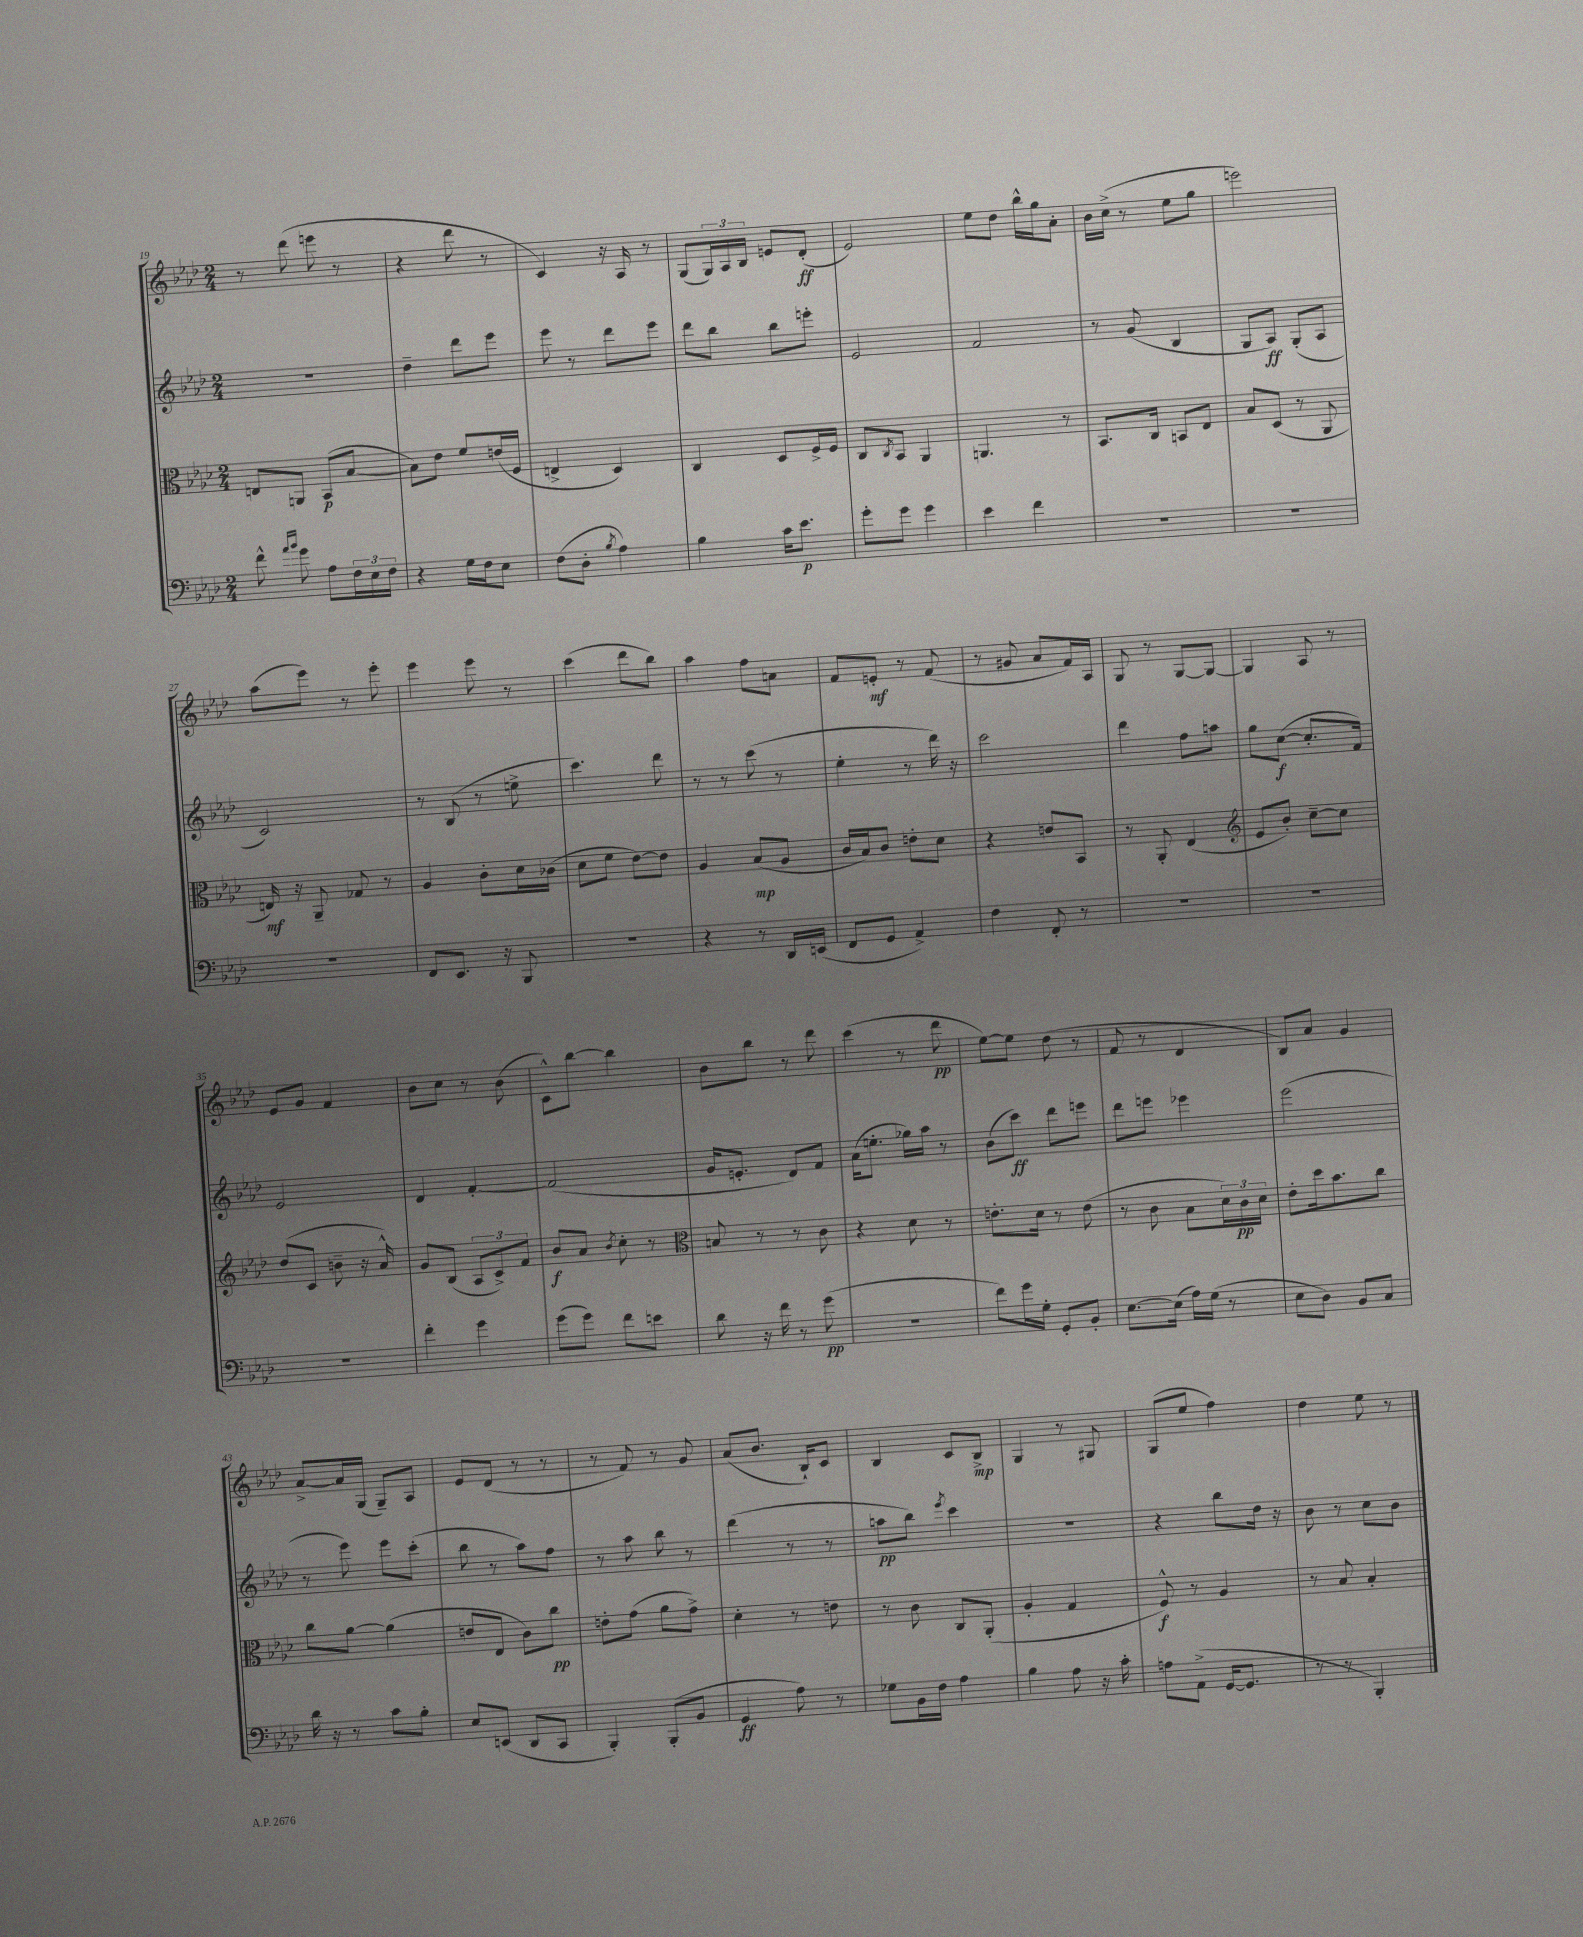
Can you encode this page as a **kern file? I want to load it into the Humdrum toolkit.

**kern	**dynam	**kern	**dynam	**kern	**dynam	**kern	**dynam
*part4	*part4	*part3	*part3	*part2	*part2	*part1	*part1
*staff4	*staff4	*staff3	*staff3	*staff2	*staff2	*staff1	*staff1
*clefF4	*	*clefC3	*	*clefG2	*	*clefG2	*
*k[b-e-a-d-]	*	*k[b-e-a-d-]	*	*k[b-e-a-d-]	*	*k[b-e-a-d-]	*
*M2/4	*	*M2/4	*	*M2/4	*	*M2/4	*
=19	=19	=19	=19	=19	=19	=19	=19
8f^^\	.	8En/L	.	2r	.	8r	.
16qqa-/LL	.	.	.	.	.	.	.
16qqb-/JJ	.	.	.	.	.	.	.
8g\	.	8AAn/J	.	.	.	(8ddd-\	.
8A-\L	.	(8BB-/L	p	.	.	8eeen\	.
24F\L	.	[8B-/J	.	.	.	8r	.
24E-\	.	.	.	.	.	.	.
24F\JJ	.	.	.	.	.	.	.
=20	=20	=20	=20	=20	=20	=20	=20
4r	.	8B-\L])	.	4dd-~\	.	4r	.
.	.	8e-\J	.	.	.	.	.
16G\LL	.	8f/L	.	8ddd-\L	.	8ddd-\	.
16F\J	.	.	.	.	.	.	.
8E-\J	.	(16en/L	.	8eee-\J	.	8r	.
.	.	16F/JJ	.	.	.	.	.
=21	=21	=21	=21	=21	=21	=21	=21
(8F\L	.	4En^/	.	8eee-\	.	4c/)	.
8D-'\J	.	.	.	8r	.	.	.
8qB-/	.	.	.	.	.	.	.
4A-\)	.	4D-/)	.	8ddd-\L	.	16r	.
.	.	.	.	.	.	16A-/	.
.	.	.	.	8eee-\J	.	8r	.
=22	=22	=22	=22	=22	=22	=22	=22
4B-\	.	4C/	.	8ddd-\L	.	(8G/L	.
.	.	.	.	8bb-\J	.	24G/L)	.
.	.	.	.	.	.	24A-/	.
.	.	.	.	.	.	24B-/JJ	.
16c\KL	.	8D-/L	.	8bb-\L	.	8en/L	.
8.e-\J	p	.	.	.	.	.	.
.	.	16F^/L	.	8eeen'\J	.	(8d-'/J	ff
.	.	16F/JJ	.	.	.	.	.
=23	=23	=23	=23	=23	=23	=23	=23
8g'\L	.	8C/L	.	2e-/	.	2e-/)	.
.	.	8qC/	.	.	.	.	.
8g\J	.	8BB-/J	.	.	.	.	.
4g\	.	4AA-/	.	.	.	.	.
=24	=24	=24	=24	=24	=24	=24	=24
4e-\	.	4.AAn/	.	2f/	.	8ee-\L	.
.	.	.	.	.	.	8dd-\J	.
4f\	.	.	.	.	.	16bb-^^\LL	.
.	.	.	.	.	.	16gg\J	.
.	.	8r	.	.	.	8a-'\J	.
=25	=25	=25	=25	=25	=25	=25	=25
2r	.	8.BB-/L	.	8r	.	16b-\LL	.
.	.	.	.	.	.	(16cc^\JJ	.
.	.	.	.	(8g/	.	8r	.
.	.	16C/Jk	.	.	.	.	.
.	.	8BBn/L	.	4B-/	.	8ee-\L	.
.	.	8E-/J	.	.	.	8gg\J	.
=26	=26	=26	=26	=26	=26	=26	=26
2r	.	8B-/L	.	8G/L	.	2eeen\)	.
.	.	(8D-/J	.	8A-/J)	ff	.	.
.	.	8r	.	(8G'/L	.	.	.
.	.	8AA-/	.	8A-/J	.	.	.
!!LO:LB:g=z
=27	=27	=27	=27	=27	=27	=27	=27
2r	.	16En/)	mf	2c/)	.	(8aa-\L	.
.	.	16r	.	.	.	.	.
.	.	8AA-~/	.	.	.	8eee-\J)	.
.	.	8G-X/	.	.	.	8r	.
.	.	8r	.	.	.	8eee-'\	.
=28	=28	=28	=28	=28	=28	=28	=28
8FF/L	.	4A-/	.	8r	.	4eee-\	.
8.EE-/J	.	.	.	(8B-/	.	.	.
.	.	8c'\L	.	8r	.	8eee-\	.
16r	.	.	.	.	.	.	.
8BBB-/	.	16d-\L	.	8een^\	.	8r	.
.	.	(16c-X\JJ	.	.	.	.	.
=29	=29	=29	=29	=29	=29	=29	=29
2r	.	8d-\L	.	4.ccc\)	.	(4ccc\	.
.	.	8f\J	.	.	.	.	.
.	.	[8e-\L)	.	.	.	8ddd-\L	.
.	.	8e-\J]	.	8ddd-\	.	8bb-\J)	.
=30	=30	=30	=30	=30	=30	=30	=30
4r	.	4A-/	.	8r	.	4aa-\	.
.	.	.	.	8r	.	.	.
8r	.	(8B-/L	mp	(8ccc\	.	8ff\L	.
16DD-/LL	.	8A-/J	.	8r	.	8an\J	.
(16EEn/JJ	.	.	.	.	.	.	.
=31	=31	=31	=31	=31	=31	=31	=31
8FF/L	.	16c/LL	.	4ee-'\	.	8f/L	.
.	.	16B-/J)	.	.	.	.	.
8GG/J	.	8c/J	.	.	.	8en'/J	mf
4AA-^/)	.	8en'\L	.	8r	.	8r	.
.	.	8d-\J	.	16ddd-\)	.	(8f/	.
.	.	.	.	16r	.	.	.
=32	=32	=32	=32	=32	=32	=32	=32
4F\	.	4r	.	2ccc\	.	8r	.
.	.	.	.	.	.	8g#X/	.
8FF'/	.	8en/L	.	.	.	8a-/L	.
8r	.	8BB-/J	.	.	.	16f/L)	.
.	.	.	.	.	.	16A-/JJ	.
=33	=33	=33	=33	=33	=33	=33	=33
2r	.	8r	.	4ddd-\	.	8G/	.
.	.	8AA-'/	.	.	.	8r	.
.	.	(4E-/	.	8ff\L	.	[8G/L	.
.	.	.	.	8aan\J	.	8G/J_	.
=34	=34	=34	=34	=34	=34	=34	=34
*	*	*clefG2	*	*	*	*	*
2r	.	8e-/L	.	8gg\L	.	4G/]	.
.	.	8b-'/J)	.	([8cc\J	f	.	.
.	.	[8cc~\L	.	8.cc'/L]	.	8A-/	.
.	.	8cc\J]	.	.	.	8r	.
.	.	.	.	16f/Jk)	.	.	.
!!LO:LB:g=z
=35	=35	=35	=35	=35	=35	=35	=35
2r	.	(8dd-/L	.	2e-/	.	8e-/L	.
.	.	8c/J	.	.	.	8g/J	.
.	.	8bn~\	.	.	.	4f/	.
.	.	16r	.	.	.	.	.
.	.	16a-^^/)	.	.	.	.	.
=36	=36	=36	=36	=36	=36	=36	=36
4f'\	.	8g/L	.	4d-/	.	8b-\L	.
.	.	(8B-/J	.	.	.	8cc\J	.
4g\	.	12A-/L	.	[4f'/	.	8r	.
.	.	12c^/)	.	.	.	.	.
.	.	.	.	.	.	(8b-\	.
.	.	12f/J	.	.	.	.	.
=37	=37	=37	=37	=37	=37	=37	=37
(8g\L	.	8b-/L	f	(2f/]	.	8c^^\L)	.
8g\J)	.	8a-/J	.	.	.	[8bb-\J	.
.	.	8qb-/	.	.	.	.	.
8f\L	.	8cc'\	.	.	.	4bb-\]	.
8en\J	.	8r	.	.	.	.	.
=38	=38	=38	=38	=38	=38	=38	=38
*	*	*clefC3	*	*	*	*	*
8d-\	.	8Bn/	.	16g/KL	.	8b-\L	.
.	.	.	.	8.en'/J	.	.	.
16r	.	8r	.	.	.	8bb-\J	.
16f\	.	.	.	.	.	.	.
8r	.	8r	.	8d-/L)	.	8r	.
(8g\	pp	8c\	.	8f/J	.	8ddd-\	.
=39	=39	=39	=39	=39	=39	=39	=39
2r	.	4r	.	(16a-\KL	.	(4ccc\	.
.	.	.	.	8.een'\J	.	.	.
.	.	8d-\	.	16gg-X\LL)	.	8r	.
.	.	.	.	16aa-\JJ	.	.	.
.	.	8r	.	8r	.	8ddd-\	pp
=40	=40	=40	=40	=40	=40	=40	=40
8f\L)	.	8.en'\L	.	(8b-\L	.	[8ee-\L)	.
16g\L	.	.	.	8ccc\J)	ff	8ee-\J]	.
16G'\JJ	.	16d-\Jk	.	.	.	.	.
8GG'/L	.	8r	.	8ddd-\L	.	(8dd-\	.
8BB-'/J	.	(8e\	.	8eeen\J	.	8r	.
=41	=41	=41	=41	=41	=41	=41	=41
[8.E-\L	.	8r	.	8ddd-\L	.	8f/	.
.	.	8c\	.	8eeen\J	.	8r	.
(16E-\Jk]	.	.	.	.	.	.	.
16A-\LL)	.	8B-\L	.	4eee-X\	.	4d-/	.
(16G\JJ	.	.	.	.	.	.	.
8r	.	24d-\L)	.	.	.	.	.
.	.	24c\	pp	.	.	.	.
.	.	24d-\JJ	.	.	.	.	.
=42	=42	=42	=42	=42	=42	=42	=42
8E-\L	.	8e-'\L	.	(2eee-\	.	8B-/L)	.
8D-\J)	.	16dd-\k	.	.	.	8a-/J	.
.	.	8.b-\	.	.	.	.	.
8BB-/L	.	.	.	.	.	4g/	.
8C/J	.	8cc\J	.	.	.	.	.
!!LO:LB:g=z
=43	=43	=43	=43	=43	=43	=43	=43
16d-\	.	8cc\L	.	8r	.	[8a-^/L	.
16r	.	.	.	.	.	.	.
8r	.	[8a-\J	.	8eee-\)	.	16a-/L]	.
.	.	.	.	.	.	(16G/JJ	.
8c\L	.	(4a-\]	.	8eee-\L	.	8G~/L)	.
8B-'\J	.	.	.	(8ccc'\J	.	8A-/J	.
=44	=44	=44	=44	=44	=44	=44	=44
8E-/L	.	8en/L	.	8bb-\	.	8e-/L	.
(8EEn/J	.	8E-/J	.	8r	.	(8d-/J	.
8DD-/L	.	8c\L)	.	8aa-\L)	.	8r	.
8CC/J	.	8cc\J	pp	8ff\J	.	8r	.
=45	=45	=45	=45	=45	=45	=45	=45
4BBB-'/)	.	8en'\L	.	8r	.	8r	.
.	.	(8g\J	.	8aa-\	.	8f/)	.
(8BBB-'/L	.	8a-\L	.	8bb-\	.	8r	.
8BB-/J	.	8g^\J)	.	8r	.	8g/	.
=46	=46	=46	=46	=46	=46	=46	=46
4GG/	ff	4d-'\	.	(4ddd-\	.	(8a-/L	.
.	.	.	.	.	.	8.b-/J	.
8A-\)	.	8r	.	8r	.	.	.
.	.	.	.	.	.	16B-`/KL)	.
8r	.	8en\	.	8r	.	8c/J	.
=47	=47	=47	=47	=47	=47	=47	=47
8G-X\L	.	8r	.	8aan\L	pp	4B-/	.
16BB-\L	.	8c\	.	8bb-\J)	.	.	.
16F\JJ	.	.	.	.	.	.	.
.	.	.	.	8qeee-/	.	.	.
4A-\	.	8C/L	.	4ccc\	.	8c/L	.
.	.	(8AA-'/J	.	.	.	8B-^/J	mp
=48	=48	=48	=48	=48	=48	=48	=48
4B-\	.	4A-'/	.	2r	.	4G/	.
8A-\	.	4G/	.	.	.	8r	.
16r	.	.	.	.	.	8G#X/	.
16c'\	.	.	.	.	.	.	.
=49	=49	=49	=49	=49	=49	=49	=49
8An\L	.	8F^^/)	f	4r	.	(8G/L	.
(8AA-^\J	.	8r	.	.	.	8ee-/J	.
[16GG/KL	.	4A-/	.	8bb-\L	.	4ff\)	.
8.GG/J]	.	.	.	.	.	.	.
.	.	.	.	16dd-\Jk	.	.	.
.	.	.	.	16r	.	.	.
=50	=50	=50	=50	=50	=50	=50	=50
8r	.	8r	.	8b-\	.	4dd-\	.
8r	.	8B-/	.	8r	.	.	.
4BBB-'/)	.	4B-'/	.	8cc\L	.	8ee-\	.
.	.	.	.	8b-\J	.	8r	.
==	==	==	==	==	==	==	==
*-	*-	*-	*-	*-	*-	*-	*-
